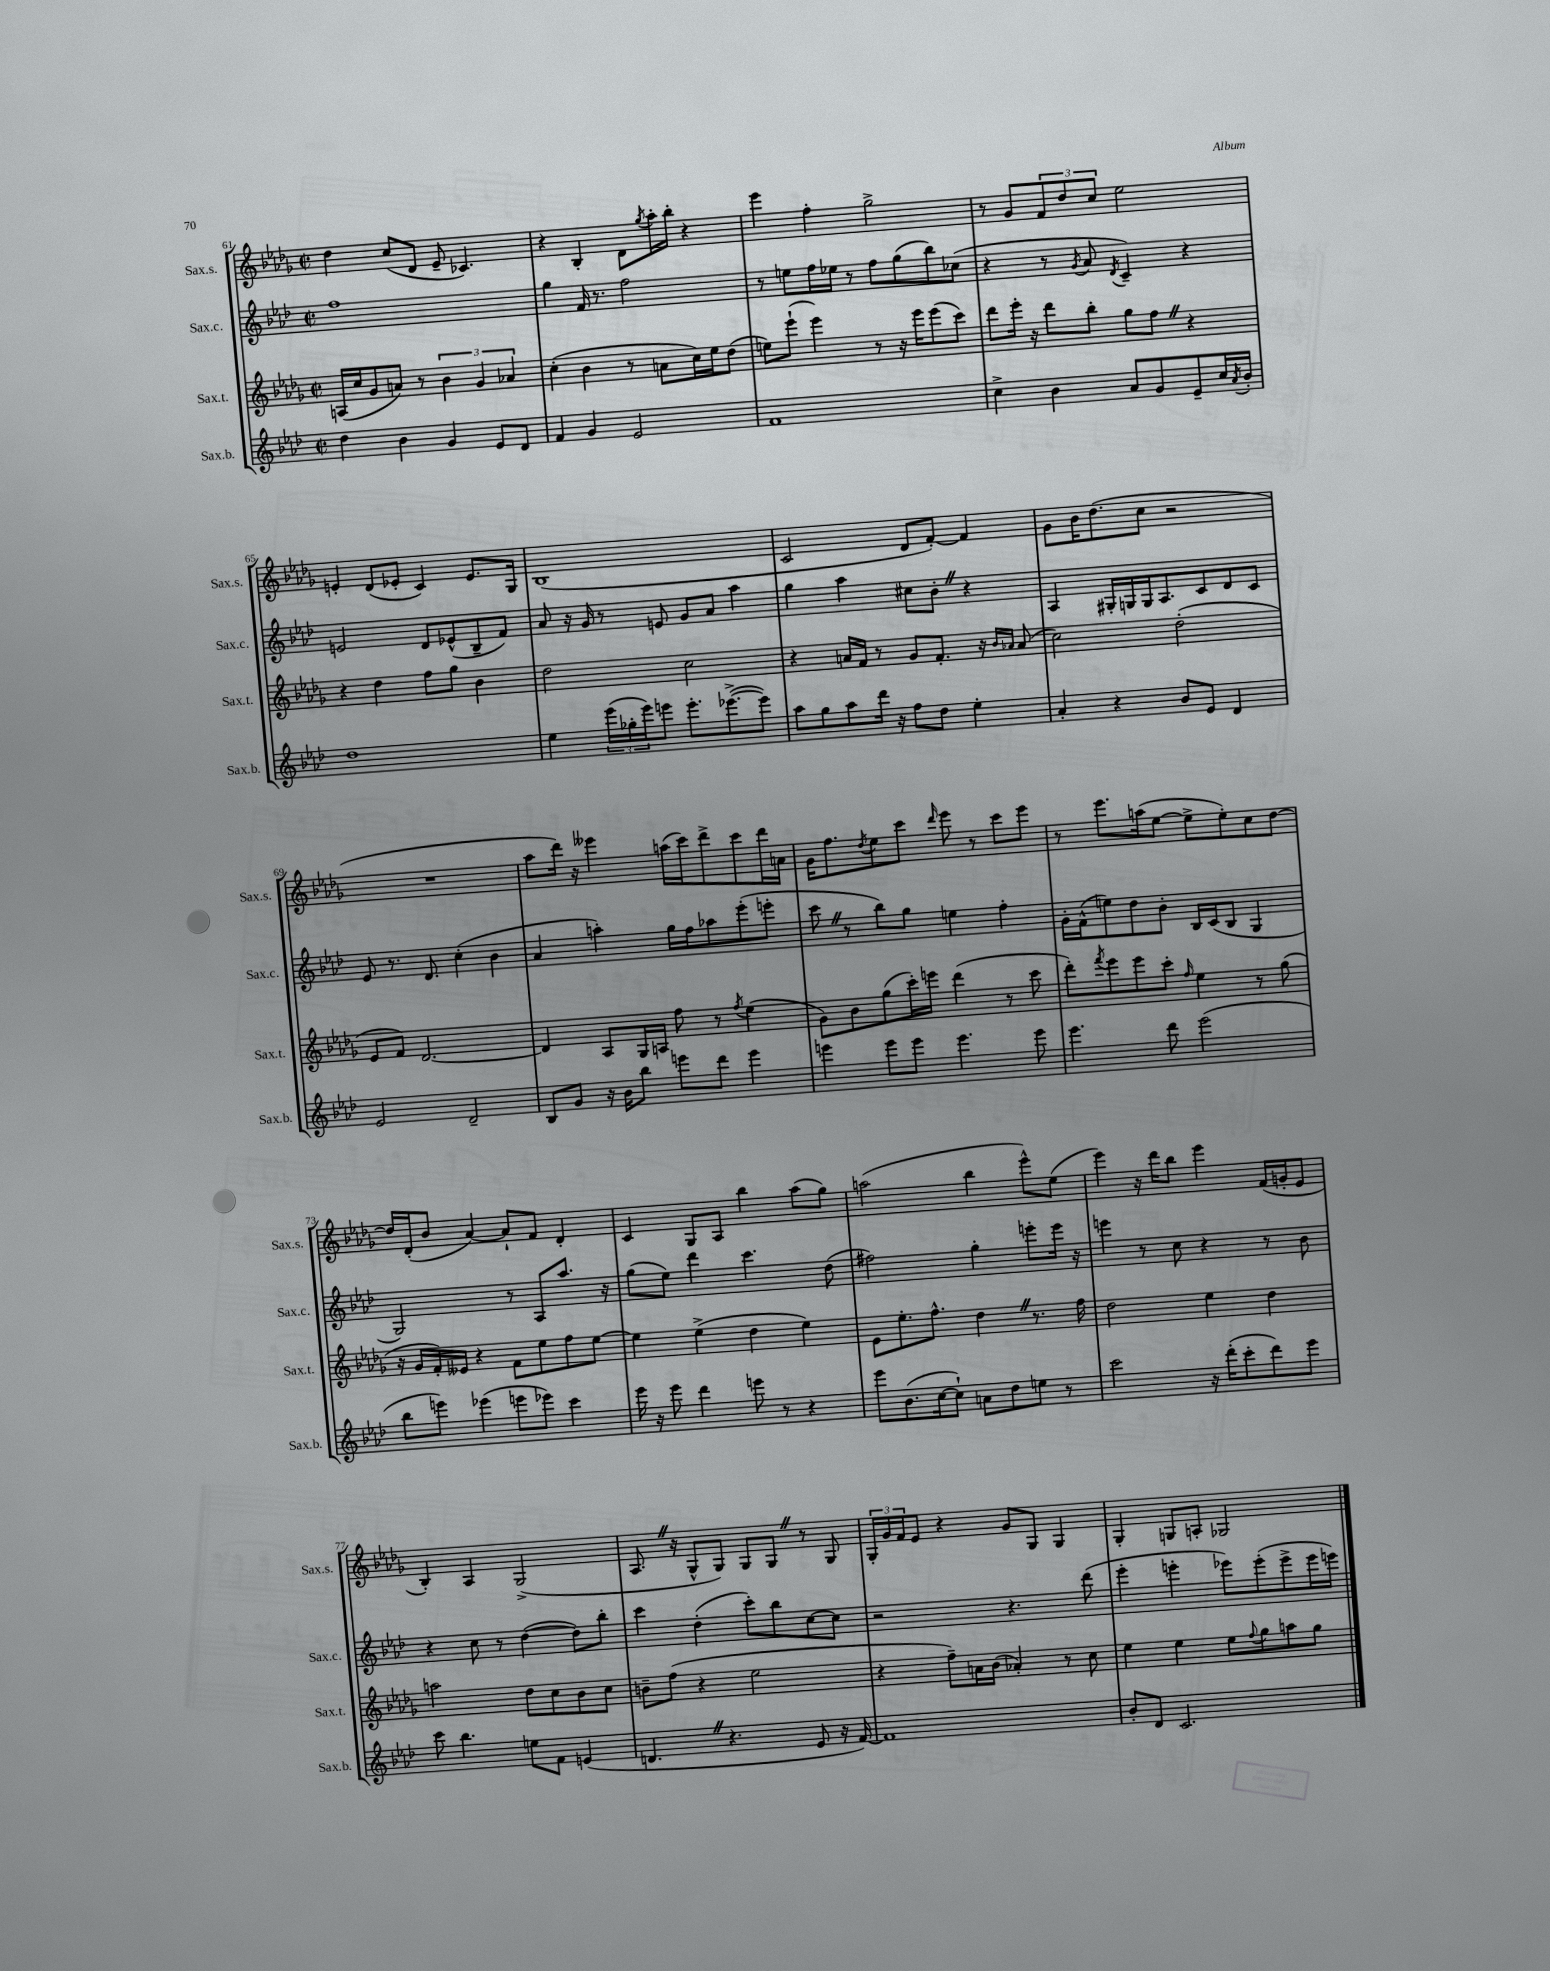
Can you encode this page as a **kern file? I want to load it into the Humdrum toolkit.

**kern	**kern	**kern	**kern
*staff4	*staff3	*staff2	*staff1
*clefG2	*clefG2	*clefG2	*clefG2
*k[b-e-a-d-]	*k[b-e-a-d-g-]	*k[b-e-a-d-]	*k[b-e-a-d-g-]
*M2/2	*M2/2	*M2/2	*M2/2
*met(c|)	*met(c|)	*met(c|)	*met(c|)
4dd-	(16A	1ff	4dd-
.	16cc	.	.
.	8g-	.	.
4b-	8a)	.	(8cc
.	8r	.	8d-
4g	6b-	.	8e-~
.	.	.	4.c-)
.	6g-	.	.
8e-	.	.	.
.	6a-	.	.
8d-	.	.	.
=	=	=	=
4f	(4cc'	4gg	4r
4g	4b-	16f	4B-'
.	.	8.r	.
2e-	8r	2ff	8d-
.	.	.	8qgg-
.	8a	.	16aa-'
.	.	.	16bb-'
.	16cc)	.	4r
.	16ee-	.	.
.	(8dd-	.	.
=	=	=	=
1f	8ee)	8r	4eee-
.	(8eee-`	8ee	.
.	4eee-)	16ff	4ff'
.	.	16ee-	.
.	.	8r	.
.	8r	8ff	2gg-^
.	16r	(8gg	.
.	16eee-	.	.
.	(8eee-	8bb-)	.
.	8ccc)	(8cc-	.
=	=	=	=
4cc^	8ddd-	4r	8r
.	16eee-'	.	8g-
.	16r	.	.
4b-	8ddd-	8r	12f
.	.	.	12dd-
.	.	8qg	.
.	8bb-'	8a-	.
.	.	.	12cc
.	.	8qd-	.
8a-	8gg-	4c~)	2ee-
8g	8ff	.	.
8e-~	4r	4r	.
16cc	.	.	.
8qa-	.	.	.
16b-'	.	.	.
=	=	=	=
1dd-	4r	2e	4e'
.	4dd-	.	(8d-
.	.	.	8e-'
.	8ff	8d-	4c)
.	8gg-	(8e-^^	.
.	4b-	8B-~	8.e-
.	.	8f)	.
.	.	.	16G-
=	=	=	=
4ee-	2dd-	8a-	(1B-
.	.	16r	.
.	.	16g	.
(24eee-	.	8r	.
24gg-'	.	.	.
24eee-)	.	.	.
8eee	.	8e	.
8.eee'	2cc	8g	.
.	.	8a-	.
([8.eee-^	.	.	.
.	.	4aa-	.
8eee-])	.	.	.
=	=	=	=
8aa-	4r	4gg	2c
8gg	.	.	.
8aa-	16a	4aa-	.
.	16f	.	.
16ddd-	8r	.	.
16r	.	.	.
8ff	8g-	8cc#	8d-
8dd-	8.f'	8b-'	[8f')
4ee-'	.	4r	4f]
.	16r	.	.
.	16qqb-	.	.
.	16qqa-	.	.
.	(8a-	.	.
=	=	=	=
4a-'	2cc)	4A-	8g-
.	.	.	16b-
.	.	.	(8.dd-
4r	.	16G#'	.
.	.	16G	.
.	.	16G	8cc
.	.	8.A-	.
8b-	(2dd-'	.	2r
8e-	.	8c	.
4d-	.	8d-	.
.	.	8c	.
=	=	=	=
2e-	8e-	8e-	1r
.	8f)	8.r	.
.	[2.d-	.	.
.	.	8.d-	.
2d-~	.	(4cc'	.
.	.	4b-	.
=	=	=	=
8B-	4d-]	4a-	8aa-
8g	.	.	16ddd-)
.	.	.	16r
16r	8A-	4aa')	4eee--
16b-	.	.	.
8bb-	16G-	.	.
.	16A	.	.
8eee	8ff	16gg	(16aa
.	.	16ff	16ccc)
8ddd-	8r	8aa-	8ddd-^
.	8qff	.	.
4eee	(4ee-	(8eee-'	8ccc
.	.	8eee'	16ddd-
.	.	.	16a
=	=	=	=
4eee	8g-)	8ccc	16g-
.	.	.	8.ff
.	8b-	8r	.
.	.	.	8qdd-
8eee	(8gg-	8bb-)	8ee-
8eee	16ccc')	8gg	8ccc
.	16eee	.	.
.	.	.	16qqddd-
4.eee	(4ddd-	4ee	8eee-
.	.	.	8r
.	8r	4ff'	8ccc
8eee	8ccc	.	8eee-
=	=	=	=
4.eee-	8ddd-')	16g'	8r
.	.	(16f^^	.
.	8qfff	.	.
.	8eee-	8ee)	8.eee-
.	8eee-	8dd-	.
.	.	.	(16aa
8ddd-	8ccc'	8b-'	[8ee-
.	16qqff	.	.
(2eee-	4ee-	16B-	8ee-^]
.	.	(16c	.
.	.	8B-	8ee-')
.	8r	4G	8cc
.	(8gg-	.	[8dd-
=	=	=	=
8bb-	16r	2G)	16dd-]
.	16g-	.	(16d-'
8eee)	16f')	.	8b-
.	16e--	.	.
(4eee-	4r	.	[4a-)
8eee	8f	8r	8a-`]
8eee-)	8ee-	8A-	8f
4ccc	8ff	8.aa-	4d-'
.	[8ee-	.	.
.	.	16r	.
=	=	=	=
16eee-	4ee-]	(8gg	4c
16r	.	.	.
8eee-	.	8ee-)	.
4ddd-	(4ee-^	4ddd-	8G-
.	.	.	8A-
8eee	4dd-	4.ccc	4bb-
8r	.	.	.
4r	4ee-)	.	(8aa-
.	.	(8dd-	8gg-)
=	=	=	=
8eee-	8e-	2ff#)	(2aa
(8.b-	8.ee-'	.	.
[16cc	8.ff^^	.	.
8cc`])	.	.	.
8a	4dd-	4gg'	4bb-
8dd-	.	.	.
8ee	8.r	8eee'	8eee-^^)
8r	.	16eee	(8ee-
.	16ff	16r	.
=	=	=	=
2ccc	2dd-	4eee	4eee-)
.	.	8r	16r
.	.	.	16ddd-
.	.	8cc	8bb-
16r	4ee-	4r	4eee-
(16ddd-'	.	.	.
8ccc'	.	.	.
8ddd-)	4dd-	8r	(16f
.	.	.	16g'
8eee-	.	8b-	8e-
=	=	=	=
8ccc	2aa	4r	4B-')
4.bb-	.	.	.
.	.	8cc	4A-
.	.	8r	.
8ee	8dd-	([4dd-	(2G-^
8f	8cc	.	.
(4e	8b-	8dd-])	.
.	8cc	8bb-'	.
=	=	=	=
4.d	8b~	4ccc	8.A-
.	(8ff	.	.
.	.	.	16r
.	4r	(4dd-'	8G-^^
4.r	.	.	8G-)
.	2ee-	8ccc')	8G-
.	.	8bb-	8G-
8e-	.	[8cc	8r
16r	.	8cc]	8G-
[16f)	.	.	.
=	=	=	=
1f]	4r	2r	24G-'
.	.	.	24g-
.	.	.	24f
.	.	.	8e-
.	8ff~)	.	4r
.	16a	.	.
.	(16b-	.	.
.	4a-')	4.r	8g-
.	.	.	8G-
.	8r	.	4G-
.	8cc	(8ddd-	.
=	=	=	=
8b-'	4ee-	4eee-'	4G-'
8d-	.	.	.
2.c	4ee-	4eee'	8G
.	.	.	8A'
.	8ee-	8eee-)	2G-
.	8qqff	.	.
.	8gg-	(8eee-'	.
.	8aa	8eee-^	.
.	8gg-	16eee-	.
.	.	16eee)	.
==	==	==	==
*-	*-	*-	*-
